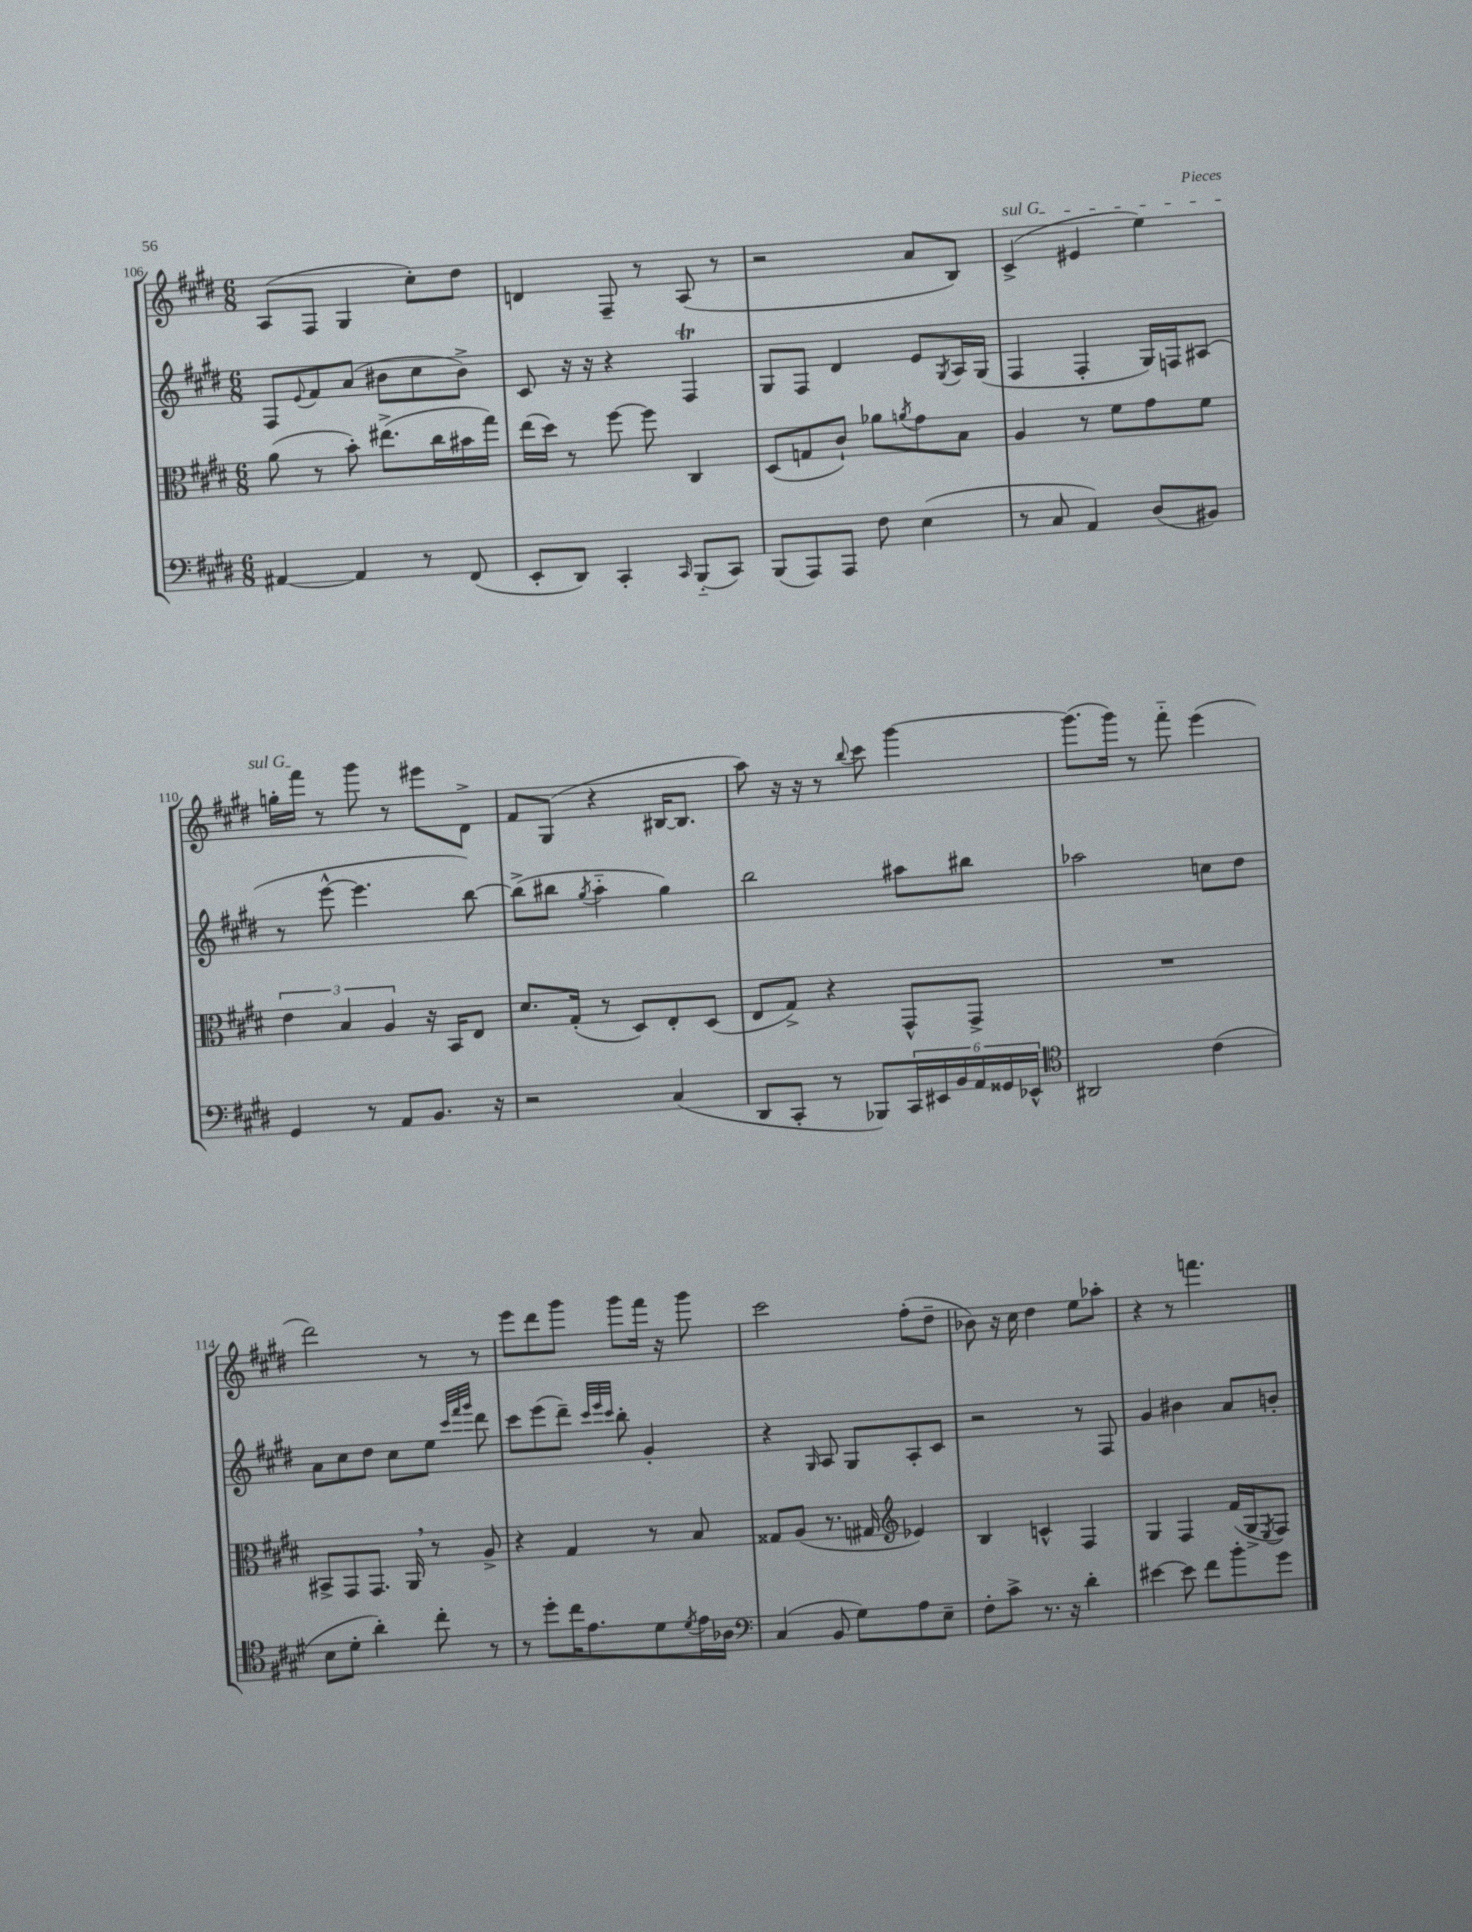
<<
\new StaffGroup <<
\new Staff = "s0" {
    \clef treble \key e \major \numericTimeSignature \time 6/8
    a8( fis8 gis4 cis''8-.) dis''8 |
    d'4 fis8-- r8 a8( r8 |
    r2 a'8 b8) |
    \once \override TextSpanner.bound-details.left.text = \markup { \italic "sul G" } cis'4->\startTextSpan( eis'4 e''4) |
    g''16-. fis'''16\stopTextSpan r8 gis'''8 r8 eis'''8 dis'8-> |
    fis'8 gis8( r4 bis16~ bis8. |
    a''8) r16 r16 r8 \appoggiatura { b''8 } cis'''8 gis'''4~ |
    gis'''8.( gis'''16) r8 fis'''8-_ e'''4( |
    dis'''2) r8 r8 |
    e'''8 dis'''8 gis'''8 gis'''8 fis'''16 r16 gis'''8 |
    cis'''2 fis''8-.( dis''8-- |
    bes'8) r16 cis''16 dis''4 e''8 aes''8-. |
    r4 r8 f'''4. \bar "|." |
}
\new Staff = "s1" {
    \clef treble \key e \major \numericTimeSignature \time 6/8
    fis8 \appoggiatura { e'8 } fis'8 a'8( bis'8 cis''8 bis'8->) |
    cis'8 r16 r16 r4 fis4\trill |
    gis8 fis8 dis'4 e'8 \acciaccatura { gis8 } a16 gis16( |
    fis4 fis4-. gis16) f16 ais8( |
    r8 e'''8~-^ e'''4. b''8~) |
    b''8->( bis''8 \acciaccatura { gis''8 } a''4-_ gis''4) |
    b''2 ais''8 bis''8 |
    aes''2 c''8 dis''8 |
    a'8 cis''8 dis''8 cis''8 e''8 \grace { cis'''32 fis'''32 gis'''32 } dis'''8 |
    cis'''8 e'''8( dis'''8--) \grace { cis'''32 e'''32 cis'''32 } b''8-. gis'4-. |
    r4 \grace { gis16 } a8 gis8 a8-. cis'8 |
    r2 r8 fis8 |
    gis'4 bis'4 a'8 b'8-. \bar "|." |
}
\new Staff = "s2" {
    \clef alto \key e \major \numericTimeSignature \time 6/8
    a'8( r8 b'8-.) eis''8.->( cis''16 bis'16 gis''16) |
    e''16( dis''16) r8 fis''8~ fis''8 cis4 |
    dis8( g8 cis'8-!) aes'8 \acciaccatura { a'8 } gis'8 b8 |
    a4 r8 fis'8 gis'8 fis'8 |
    \tuplet 3/2 { e'4 b4 a4 } r16 b,16 e8 |
    dis'8. gis16-.( r8 dis8) e8-. dis8( |
    e8 gis8->) r4 gis,8-^ gis,8-> |
    R2. |
    bis,8-> gis,8 gis,8. a,16 \breathe r8 a8-> |
    r4 gis4 r8 b8 |
    gisis8 a8( r8. gis16 \clef treble ees'4) |
    b4 c'4-^ fis4 |
    gis4 fis4 fis'16( gis16-> \acciaccatura { e8 } fis8) \bar "|." |
}
\new Staff = "s3" {
    \clef bass \key e \major \numericTimeSignature \time 6/8
    ais,4~ ais,4 r8 fis,8( |
    e,8-. dis,8) cis,4-. \grace { cis,16 } b,,8-_( cis,8) |
    b,,8( a,,8) a,,8 fis8 e4( |
    r8 cis8 a,4) dis8( bis,8) |
    gis,4 r8 a,8 b,8. r16 |
    r2 cis4( |
    dis,8 cis,8-. r8 bes,,8) \tuplet 6/4 { cis,16 eis,16 b,16 a,16 gisis,16 ees,16-^ } |
    \clef tenor ais,2 cis'4( |
    b8 dis'8-. a'4-.) cis''8-. r8 |
    r8 dis''8-. cis''16 e'8. dis'8 \acciaccatura { dis'8 } e'16 aes16 |
    \clef bass cis4( b,8 gis8) a8 e8-- |
    fis8-. cis'8-> r8. r16 dis'4-. |
    eis'4~ eis'8 fis'8 b'8-. gis'8 \bar "|." |
}
>>
>>
\layout { \context { \Score currentBarNumber = #106 } }
